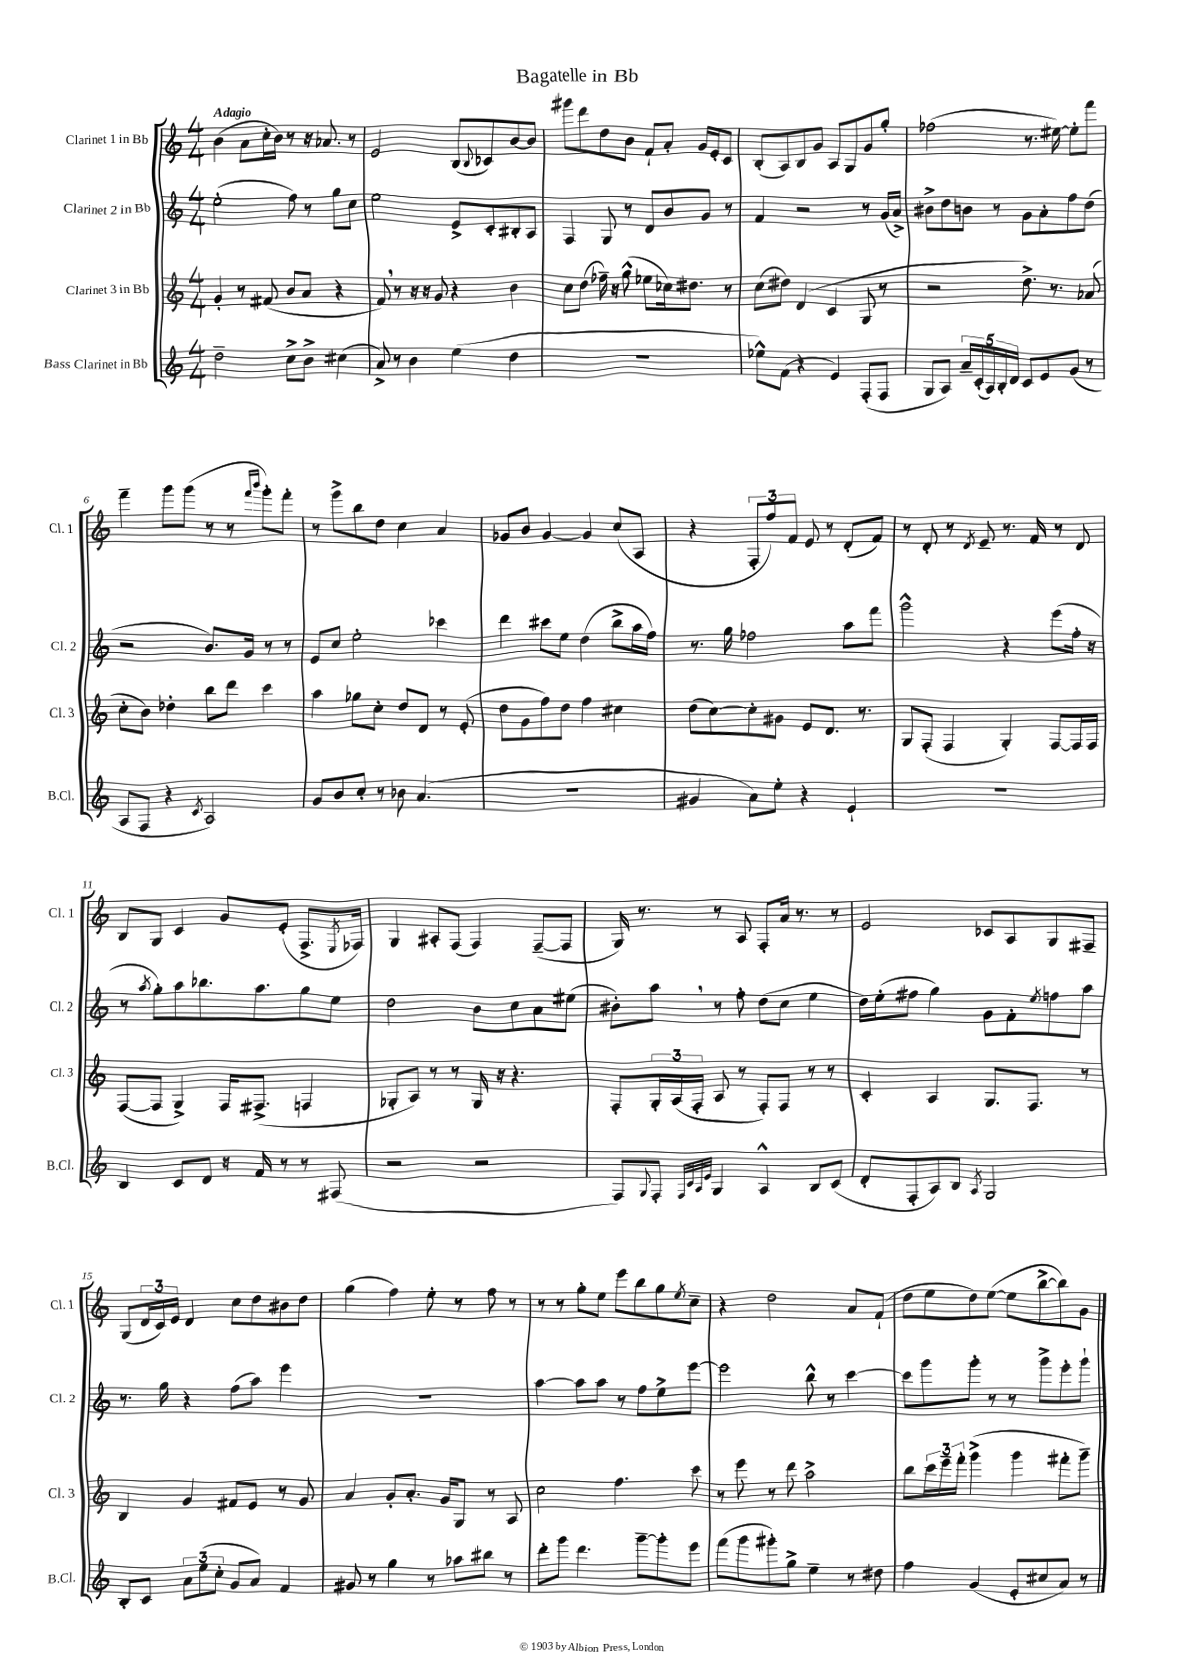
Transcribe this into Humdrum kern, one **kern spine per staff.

**kern	**kern	**kern	**kern
*staff4	*staff3	*staff2	*staff1
*clefG2	*clefG2	*clefG2	*clefG2
*k[]	*k[]	*k[]	*k[]
*M4/4	*M4/4	*M4/4	*M4/4
2dd~	4g'	(2ee'	(4b
.	8r	.	8a
.	(8f#	.	16cc'
.	.	.	16b)
8cc^	8b	8ff)	8r
8b^	8a	8r	16r
.	.	.	8.a-
(4cc#	4r	8gg	.
.	.	8cc	8r
=	=	=	=
8a^)	8f)	2ee	2e
8r	8r	.	.
4b	16r	.	.
.	16r	.	.
.	8g	.	.
(4ee	4r	8e^	(8B
.	.	.	8qqB
.	.	8c'	8c-)
4dd	4b	8B#'	[8b
.	.	8A	8b]
=	=	=	=
1r	8cc	4F	8ggg#
.	(8dd	.	8ddd
.	16ff-~)	8G	8dd
.	16r	.	.
.	(8gg^^	8r	8b
.	8ee-	8d	8f`
.	16cc-)	8b	8a'
.	8.dd#	.	.
.	.	8g	16g
.	.	.	16e'
.	8r	8r	8c
=	=	=	=
8ee-^^)	(8cc	4f	(8B'
(8f	8dd#)	.	8A)
4r	(4d	2r	8B
.	.	.	8g
4e)	4c	.	8A
.	.	.	8G
(8F'	8G	8r	8g
8F	8r	(16g	8gg'
.	.	16a^)	.
=	=	=	=
8G	2r	8b#^	(2ff-
8A)	.	8dd	.
20a~	.	8b	.
(20c'	.	.	.
20A)	.	.	.
.	.	8r	.
20B'	.	.	.
20d	.	.	.
8c	8.dd^)	8g	8.r
8e	.	8a'	.
.	8.r	.	[16ee#)
(8g	.	8ff	8ee#']
8r	(8a-	(8dd	8fff
=	=	=	=
8A	8cc'	2r	4fff~
8F	8b)	.	.
4r	4dd-'	.	8ggg
.	.	.	(8ggg
8qc	.	.	.
2A)	8bb	8.b)	8r
.	8ddd	.	8r
.	.	16g	.
.	.	.	16qqfff
.	.	.	16qqbbb
.	4ccc	8r	8ggg')
.	.	8r	8fff'
=	=	=	=
8g	4aa	8e	8r
8b	.	8cc	8ggg^
8cc'	8gg-	2ee'	8bb
8r	8cc'	.	8dd
8b-	8dd	.	4cc
(4.a	8d	.	.
.	8r	4ccc-	4a
.	(8e'	.	.
=	=	=	=
1r	8dd	4ddd	8g-
.	8g	.	8b
.	8ff)	8ccc#	[4g-
.	8dd	8ee	.
.	4ff	(4dd	4g-]
.	4cc#	8bb^	(8cc
.	.	16aa	8A
.	.	16ff)	.
=	=	=	=
4g#	(8dd	8.r	4r
.	[8cc)	.	.
.	.	16gg	.
8a)	8cc']	2ff-	12F'
.	.	.	12ff)
8ee'	8g#	.	.
.	.	.	12f
4r	8e	.	8e
.	8.d	.	8r
4e`	.	8aa	(8d'
.	8.r	.	.
.	.	8fff	8f)
=	=	=	=
1r	8G	2ggg^^	8r
.	(8F'	.	8d'
.	4F	.	8r
.	.	.	8qd
.	.	.	8e~
.	4G')	4r	8.r
.	.	.	16f
.	[8F	(8eee	8r
.	16F]	16ff'	8d
.	16F	16r	.
=	=	=	=
4B	([8F	8r	8B
.	.	8qaa	.
.	8F]	8gg')	8G
8c	4G^)	8aa	4c
8d	.	8.bb-	.
16r	16F	.	8g
16f	(8.F#^	8.aa	.
8r	.	.	(8e'
8r	4F	8gg	8.F^
(8F#	.	8ee	.
.	.	.	8qE
.	.	.	16F-)
=	=	=	=
2r	8G-'	2dd	4G
.	8A)	.	.
.	8r	.	8A#'
.	8r	.	(8F
2r	16G-	8b	4F)
.	16r	.	.
.	4.r	8cc	.
.	.	8a	([8F~
.	.	(8ee#	8F]
=	=	=	=
8F)	8F'	8b#')	16G)
.	.	.	8.r
8qqG	.	.	.
8F'	24G'	8aa	.
.	(24A	.	.
.	24F'	.	.
32qqF	.	.	.
32qqc	.	.	.
32qqA	.	.	.
32qqe	.	.	.
4G	8A	8r	8r
.	8r	8ff'	8A
4A^^	8F')	(8dd	8F'
.	8F	8cc	16a
.	.	.	8.r
8B	8r	4ee	.
(8c	8r	.	8r
=	=	=	=
8d'	4c'	16dd)	2e
.	.	(16ee'	.
8F'	.	8ff#	.
8A)	4A	4gg)	.
8B	.	.	.
8qA	.	.	.
2G	8.G	8g	8c-
.	.	8f'	8A
.	8.F	.	.
.	.	8qee	.
.	.	8ff	8G
.	8r	8aa	8F#~
=	=	=	=
8B'	4B	8.r	(8G
8c	.	.	24d
.	.	.	24c)
.	.	16gg	.
.	.	.	24e
12a	4g	4r	4d
(12ee	.	.	.
12cc'	.	.	.
8g	8f#	(8ff	8cc
8a)	8e	8aa)	8dd
4f	8r	4eee	8b#
.	8g	.	8dd
=	=	=	=
8g#	4a	1r	(4gg
8r	.	.	.
4gg	8g'	.	4ff)
.	8.a'	.	.
8r	.	.	8ee'
.	16g	.	.
8aa-	8G	.	8r
8bb#	8r	.	8ff
8r	8A	.	8r
=	=	=	=
8ddd'	2cc	[4aa	8r
8ggg	.	.	8r
4.ddd	.	8aa]	8gg'
.	.	8aa	8ee
.	4.ff	8r	8eee
[8ggg~	.	8ff	8bb
8ggg']	.	8ee^	8gg
.	.	.	8qee
8eee	8ccc	[8eee	8cc~
=	=	=	=
(8fff	8r	2eee]	4r
8ggg	8eee	.	.
8ggg#')	8r	.	2dd
8gg^	8ddd	.	.
4ee~	2aa^	8bb^^	.
.	.	8r	.
8r	.	[4ccc	8a
8dd#	.	.	(8f`
=	=	=	=
4ff	8bb	8ccc]	8dd
.	24ccc	8ggg	8ee
.	24eee~	.	.
.	24fff'	.	.
(4g	(4ggg^	8ggg'	8dd)
.	.	8r	([8ee
8e'	4ggg	8r	8ee]
8cc#	.	8ggg^	[8bb^
8a)	8fff#'	8eee'	8bb])
8r	8ggg~)	8ggg`	8g
==	==	==	==
*-	*-	*-	*-
